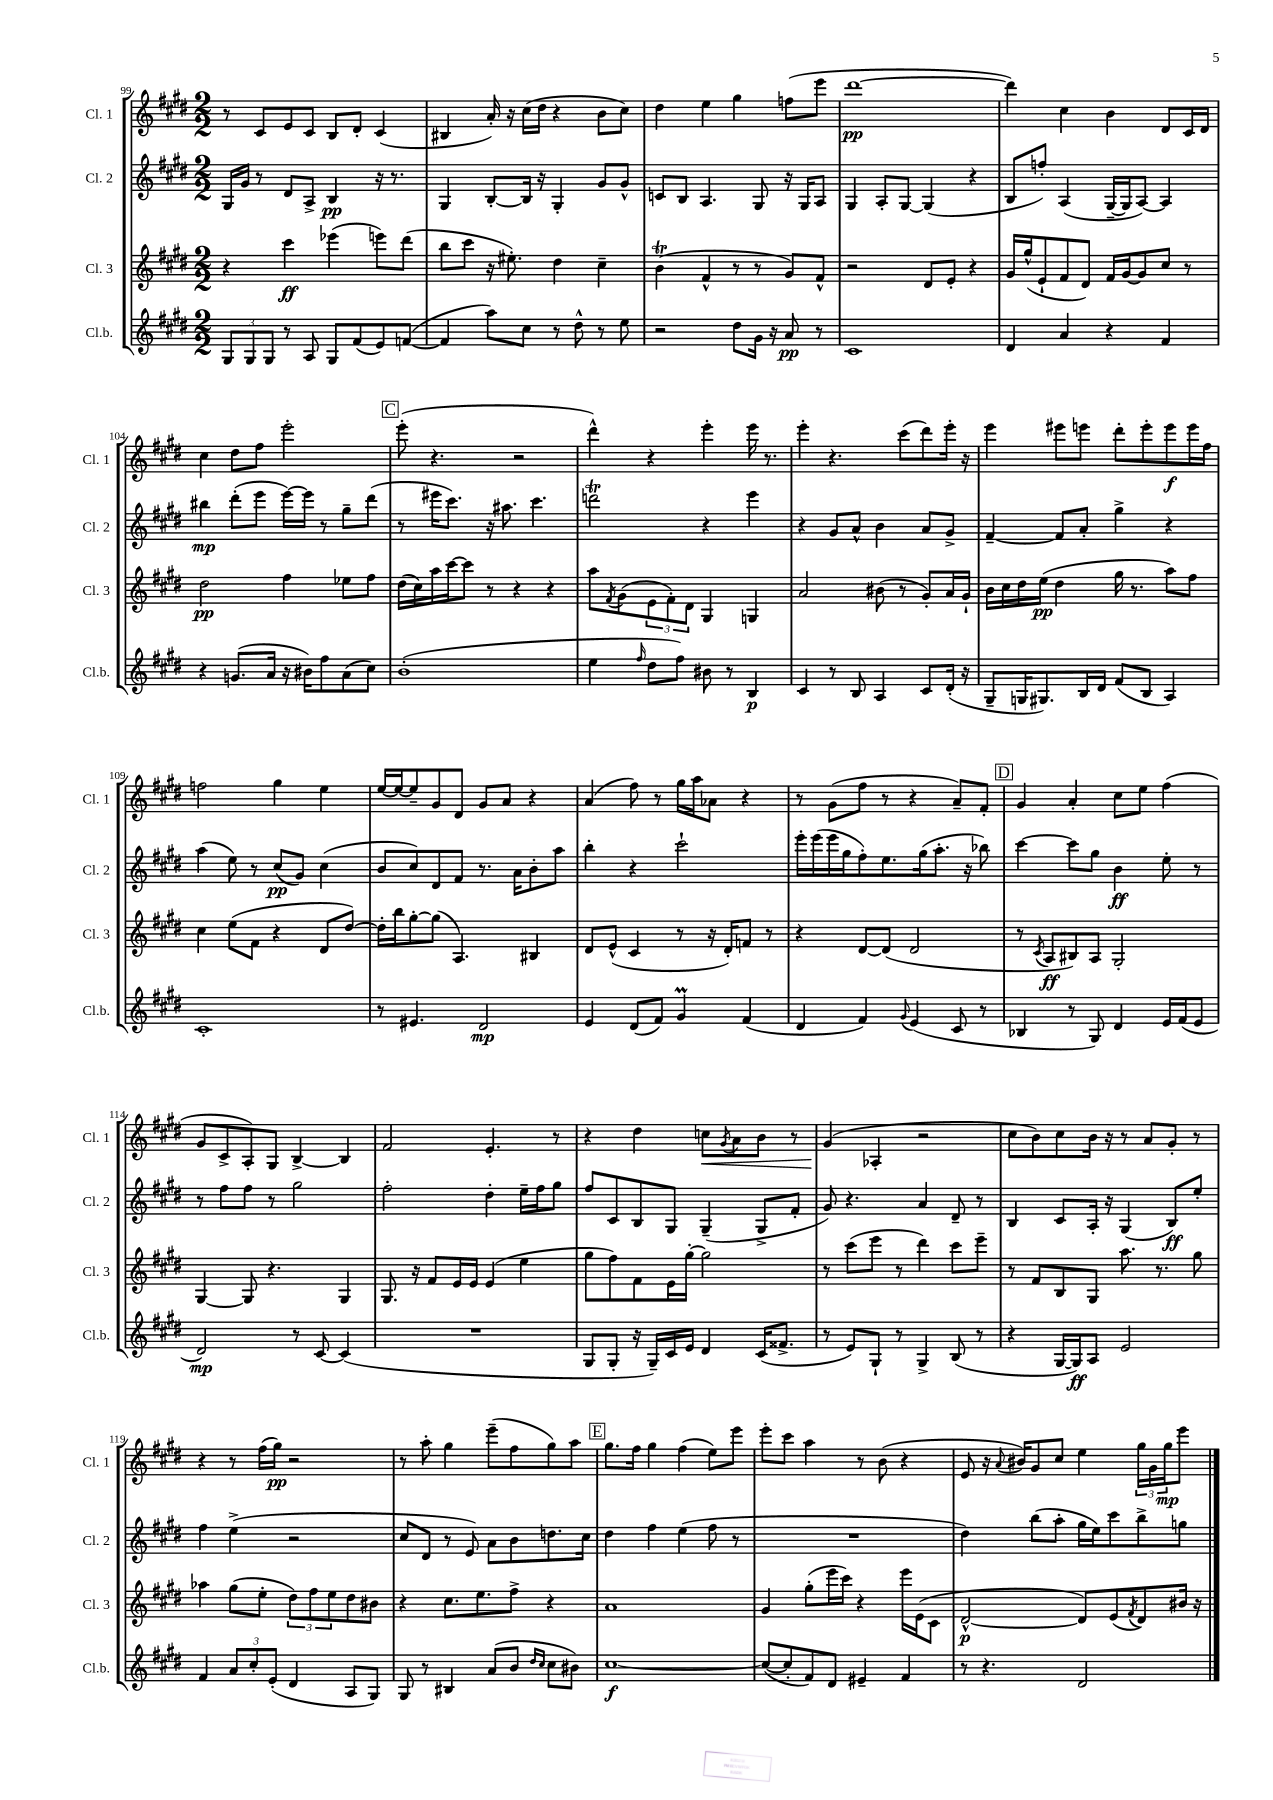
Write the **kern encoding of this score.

**kern	**kern	**kern	**kern
*staff4	*staff3	*staff2	*staff1
*clefG2	*clefG2	*clefG2	*clefG2
*k[f#c#g#d#]	*k[f#c#g#d#]	*k[f#c#g#d#]	*k[f#c#g#d#]
*M2/2	*M2/2	*M2/2	*M2/2
12G#	4r	16G#	8r
.	.	16g#	.
12G#	.	.	.
.	.	8r	8c#
12G#	.	.	.
8r	4ccc#	8d#	8e
8A	.	8A^	8c#
8G#	(4eee-	4B	8B
(8f#	.	.	8d#'
8e)	8eee)	16r	(4c#
.	.	8.r	.
([8f	(8ddd#	.	.
=	=	=	=
4f]	8bb	4G#	4B#
.	8ccc#	.	.
8aa)	16r	[8B'	16a')
.	8.ee#')	.	16r
8cc#	.	16B]	(16cc#
.	.	16r	16dd#
8r	4dd#	4G#'	4r
8dd#^^	.	.	.
8r	4cc#~	8g#	8b
8ee	.	8g#^^	8cc#)
=	=	=	=
2r	(4b	8c	4dd#
.	.	8B	.
.	4f#^^	4.A	4ee
8dd#	8r	.	4gg#
16g#	8r	8G#	.
16r	.	.	.
8a	8g#)	16r	(8ff
.	.	16G#	.
8r	8f#^^	8A	8eee
=	=	=	=
1c#	2r	4G#	[1ddd#
.	.	8A'	.
.	.	[8G#	.
.	8d#	(4G#]	.
.	8e'	.	.
.	4r	4r	.
=	=	=	=
4d#	16g#	8B	4ddd#])
.	(16gg#^^	.	.
.	8e`	8ff')	.
4a	8f#	(4A	4cc#
.	8d#)	.	.
4r	16f#	[16G#~	4b
.	[16g#	16G#]	.
.	8g#]	[8A)	.
4f#	8cc#	4A]	8d#
.	8r	.	16c#
.	.	.	16d#
=	=	=	=
4r	2dd#	4bb#	4cc#
(8.g	.	(8ddd#'	8dd#
.	.	8eee	8ff#
16a	.	.	.
16r	4ff#	[16eee)	2eee'
16b#)	.	16eee]	.
8ff#	.	8r	.
(8a	8ee-	8gg#~	.
8cc#)	8ff#	(8ddd#	.
=	=	=	=
(1b'	(16dd#	8r	(8eee'
.	16cc#)	.	.
.	16aa	16eee#	4.r
.	[16ccc#	8.ccc#)	.
.	8ccc#]	.	.
.	8r	16r	.
.	.	8.aa#	.
.	4r	.	2r
.	.	4.ccc#	.
.	4r	.	.
=	=	=	=
4ee	8aa	2ddd	4ddd#^^)
.	8qf#	.	.
.	(8g#	.	.
16qqff#	.	.	.
8dd#	12e	.	4r
.	12f#')	.	.
8ff#)	.	.	.
.	12d#	.	.
8b#	4G#	4r	4eee'
8r	.	.	.
4B	4G	4eee	16eee
.	.	.	8.r
=	=	=	=
4c#	2a	4r	4eee'
8r	.	8g#	4.r
8B	.	8a^^	.
4A	(8b#	4b	.
.	8r	.	(8ccc#
8c#	8g#')	8a	8ddd#)
(16d#'	16a	8g#^	16eee'
16r	16g#`	.	16r
=	=	=	=
8G#~	16b	[4f#~	4eee
.	16cc#	.	.
16G	16dd#	.	.
8.G#)	(16ee	.	.
.	4dd#	8f#]	8eee#
16B	.	8a'	8eee
16d#	.	.	.
(8f#	16gg#	4gg#^	8ddd#'
.	8.r	.	.
8B	.	.	8eee'
4A)	8aa)	4r	8eee
.	8ff#	.	16eee
.	.	.	16ff#
=	=	=	=
1c#'	4cc#	(4aa	2ff
.	(8ee	8ee)	.
.	8f#	8r	.
.	4r	(8cc#	4gg#
.	.	8g#)	.
.	8d#	(4cc#	4ee
.	[8dd#)	.	.
=	=	=	=
8r	16dd#']	8b	[16ee
.	16bb	.	16ee_
4.e#	[8gg#'	8cc#)	8ee~]
.	(8gg#]	8d#	8g#
.	4.A)	8f#	8d#
2d#	.	8.r	8g#
.	.	.	8a
.	.	16a	.
.	4B#	8b'	4r
.	.	8aa	.
=	=	=	=
4e	8d#	4bb'	(4a
.	(8e^^	.	.
(8d#	4c#	4r	8ff#)
8f#)	.	.	8r
4g#	8r	2ccc#`	16gg#
.	.	.	16aa
.	16r	.	8a-
.	16d#')	.	.
(4f#	8f	.	4r
.	8r	.	.
=	=	=	=
4d#	4r	16eee'	8r
.	.	(16eee	.
.	.	16eee	(8g#
.	.	16gg#	.
4f#)	[8d#	8ff#')	8ff#
.	(8d#]	8.ee	8r
8qqg#	.	.	.
(4e	2d#	.	4r
.	.	(16gg#	.
.	.	8.aa'	.
8c#	.	.	8a~)
.	.	16r	.
8r	.	8bb-)	8f#'
=	=	=	=
4B-	8r	[4ccc#	4g#
.	8qc#	.	.
.	8A	.	.
8r	8B#)	8ccc#]	4a'
8G#)	8A	8gg#	.
4d#	2G#'	4b	8cc#
.	.	.	8ee
16e	.	8ee'	(4ff#
(16f#	.	.	.
8e	.	8r	.
=	=	=	=
2d#)	[4G#	8r	8g#
.	.	8ff#	8c#^
.	8G#]	8ff#	8A')
.	4.r	8r	8G#
8r	.	2gg#	[4B^
[8c#	.	.	.
(4c#]	4G#	.	4B]
=	=	=	=
1r	8.G#	2ff#'	2f#
.	16r	.	.
.	8f#	.	.
.	16e	.	.
.	16e	.	.
.	(4e	4dd#'	4.e'
.	4ee	16ee~	.
.	.	16ff#	.
.	.	8gg#	8r
=	=	=	=
8G#	8gg#	8ff#	4r
8G#'	8ff#)	8c#	.
16r	8f#	8B	4dd#
16G#~)	.	.	.
16c#	16e	8G#	.
16e	[16gg#'	.	.
4d#	2gg#]	(4G#~	8cc
.	.	.	8qg#
.	.	.	8a
(16c#	.	8G#^	8b
8.f##^	.	.	.
.	.	8f#'	8r
=	=	=	=
8r	8r	8g#)	(4g#
8e)	(8ccc#	4.r	.
8G#`	8eee	.	4A-'
8r	8r	.	.
4G#^	4ddd#)	4a	2r
(8B	8ccc#	8d#~	.
8r	8eee~	8r	.
=	=	=	=
4r	8r	4B	8cc#
.	8f#	.	8b)
[16G#	8B	8c#	8cc#
16G#])	.	.	.
8A	8G#	16A'	16b
.	.	16r	16r
2e	8.aa	(4G#	8r
.	.	.	8a
.	8.r	.	.
.	.	8B)	8g#'
.	8gg#	8ee'	8r
=	=	=	=
4f#	4aa-	4ff#	4r
12a	(8gg#	(4ee^	8r
12cc#'	.	.	.
.	8ee'	.	(16ff#
(12e'	.	.	.
.	.	.	16gg#)
4d#	12dd#)	2r	2r
.	12ff#	.	.
.	12ee	.	.
8A	8dd#	.	.
8G#)	8b#	.	.
=	=	=	=
8G#	4r	8cc#	8r
8r	.	8d#	8aa'
4B#	8.cc#	8r	4gg#
.	.	8e)	.
.	8.ee	.	.
(8a	.	8a	(8eee~
8b	8ff#^	8b	8ff#
16qqdd#	.	.	.
16qqcc#	.	.	.
8cc#	4r	8.dd	8gg#)
8b#)	.	.	8aa
.	.	16cc#	.
=	=	=	=
[1cc#	1a	4dd#	8.gg#
.	.	.	16ff#
.	.	4ff#	4gg#
.	.	(4ee	(4ff#
.	.	8ff#	8ee)
.	.	8r	8eee
=	=	=	=
(8cc#_	4g#	1r	8eee'
8cc#']	.	.	8ccc#
8f#)	(8gg#'	.	4aa
8d#	16eee	.	.
.	16ccc#)	.	.
4e#~	4r	.	8r
.	.	.	(8b
4f#	16eee	.	4r
.	(16e	.	.
.	8c#	.	.
=	=	=	=
8r	[2d#^^	4dd#)	8e
4.r	.	.	16r
.	.	.	8qqa
.	.	.	16b#)
.	.	(8bb	8g#
.	.	8aa'	8cc#
2d#	8d#])	16gg#	4ee
.	.	16ee)	.
.	(8e	8ccc#	.
.	8qf#	.	.
.	8d#)	8bb^	24gg#
.	.	.	24g#
.	.	.	24gg#
.	16b#	8gg	8eee
.	16r	.	.
==	==	==	==
*-	*-	*-	*-
